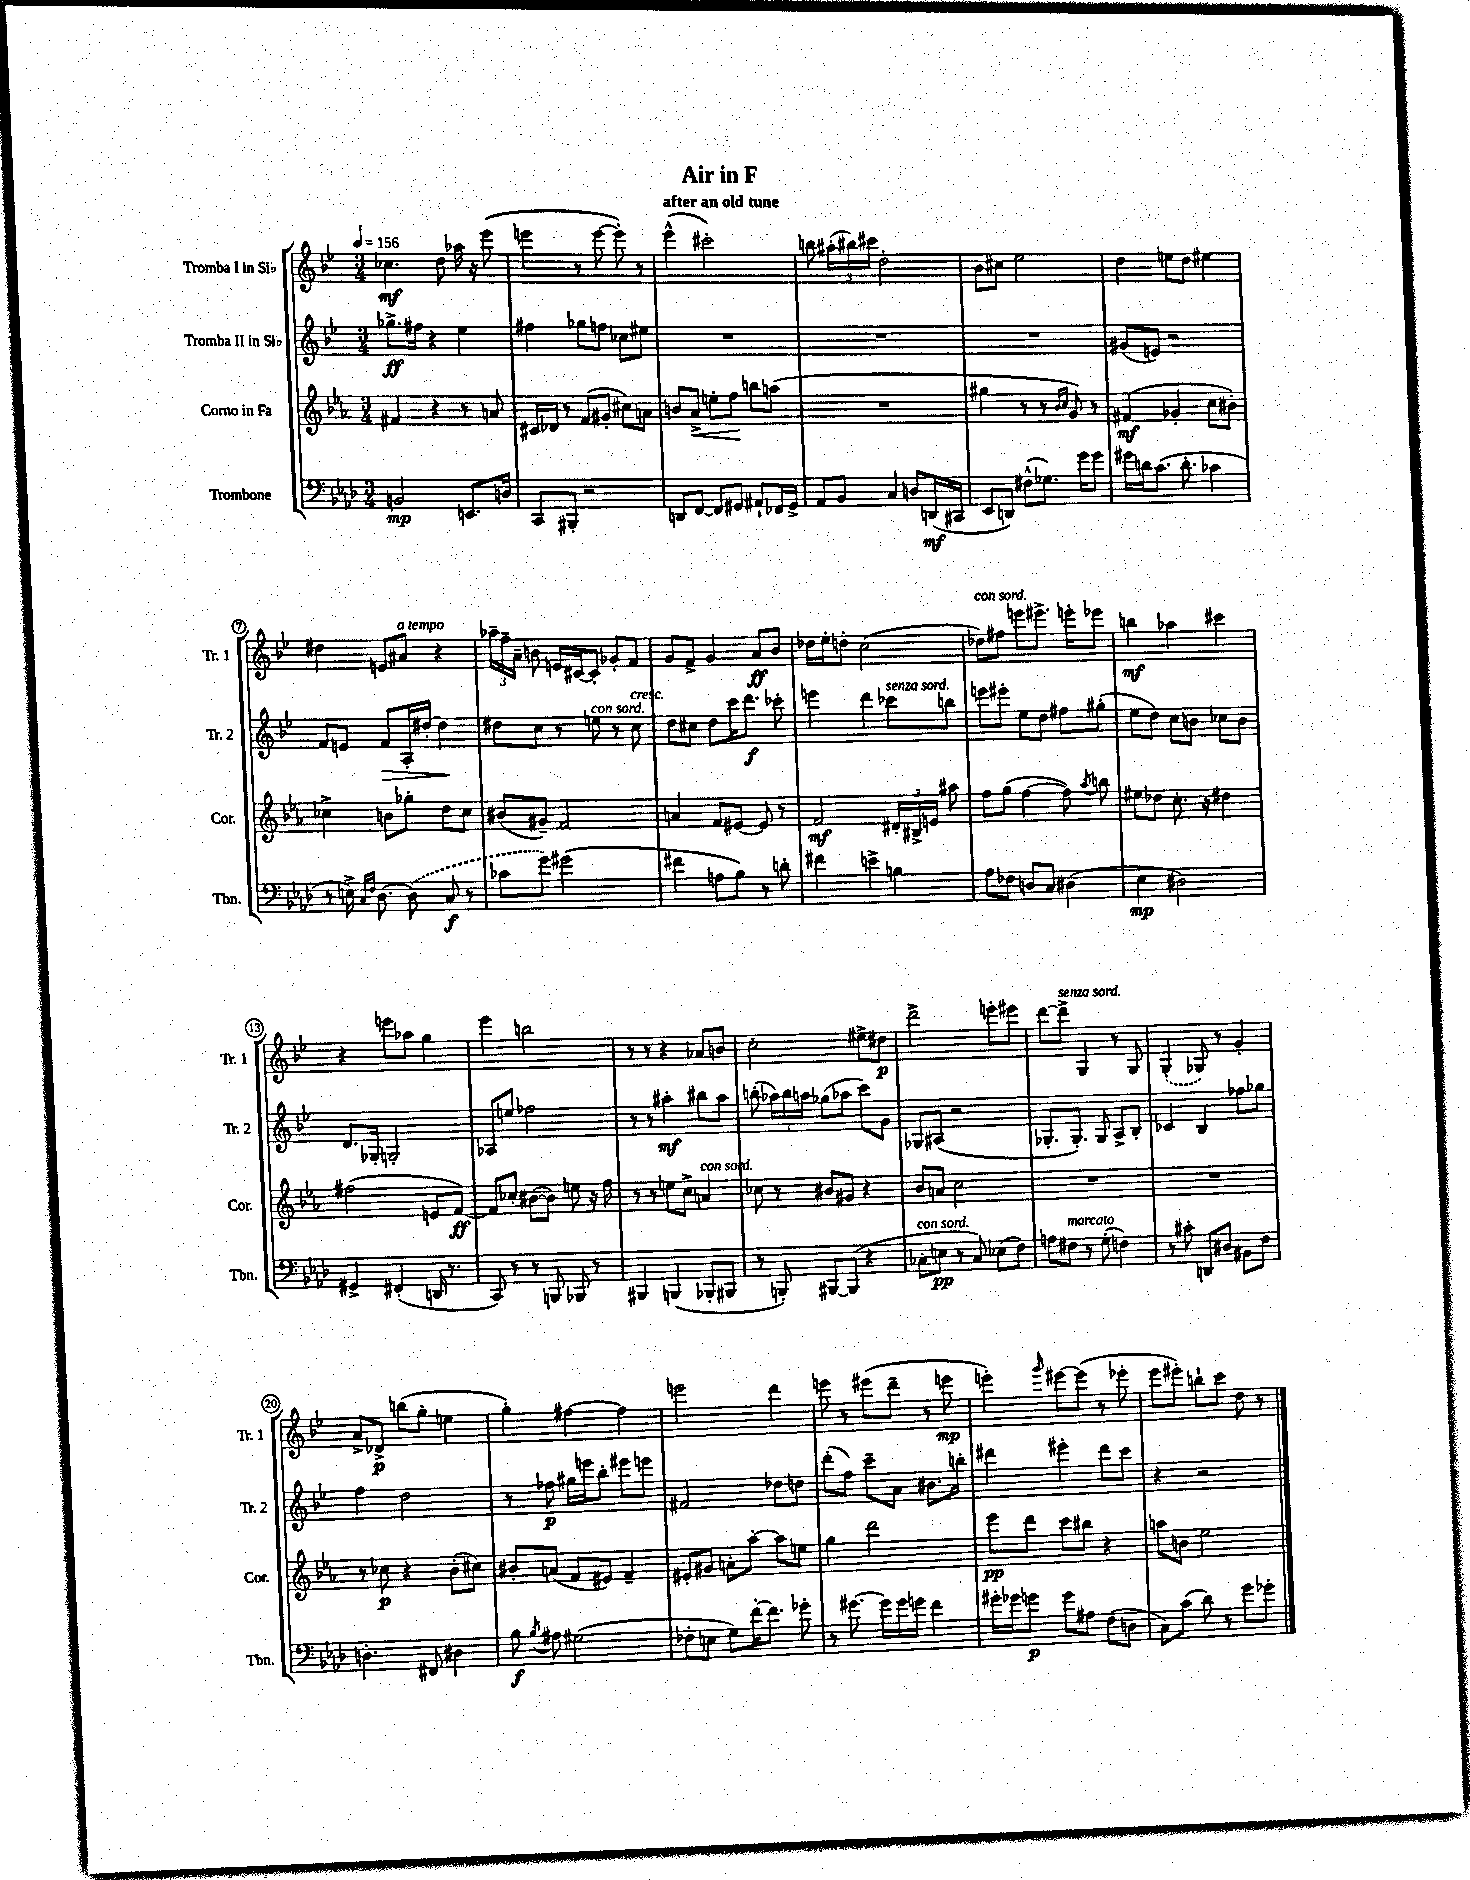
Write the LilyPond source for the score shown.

\header { title = "Air in F" subtitle = "after an old tune" }
<<
\new StaffGroup <<
\new Staff = "s0" \with { instrumentName = "Tromba I in Sib" shortInstrumentName = "Tr. 1" } {
    \clef treble \key bes \major \numericTimeSignature \time 3/4 \tempo 4 = 156
    \autoBeamOff ces''4.\mf d''8 aes''16 r16 ees'''8( |
    e'''4 r8 e'''8~ e'''8-.) r8 |
    ees'''4-^( cis'''2-.) |
    b''8 \tuplet 3/2 { ais''16[-.( bis''16) cis'''16] } d''2-. |
    bes'8[ cis''8] ees''2 |
    d''4 e''8[ d''8] eis''4 |
    dis''4 e'8[ ais'8]^\markup { \italic "a tempo" } r4 |
    \tuplet 3/2 { aes''16[-- f''16-- a'16]-- } b'8 e'16[ cis'16~ cis'8]-. ges'8[-. f'8] |
    g'8[ f'8]-> g'4 a'8[\ff bes'8] |
    des''16[ ees''16-. d''8]-. c''2( |
    des''8[^\markup { \italic "con sord." }) fis''8] e'''8[ eis'''8.]-> e'''16[-. ees'''8] |
    b''4\mf aes''4 cis'''4 |
    r4 e'''8[ aes''8] g''4 |
    ees'''4 b''2 |
    r8 r8 r4 aes'8[ b'8] |
    c''2-. eis''8[-> dis''8]\p |
    d'''2-> e'''8[-. eis'''8] |
    d'''8[~ d'''8]->^\markup { \italic "senza sord." } g4 r8 g8 |
    \once \slurDashed g4-.( ges8) r8 g'4-. |
    a'8[-> des'8]->\p b''8[( g''8]-. e''4 |
    g''4-.) fis''4~ fis''4 |
    e'''2 d'''4 |
    e'''8 r8 eis'''8[( d'''8]-- r8 e'''8\mp |
    e'''4-.) \grace { g'''16 } eis'''8[~ eis'''8]( r8 ees'''8-. |
    ees'''8[ eis'''8]-.) b''8[-! c'''8] d''8 r8 \bar "|." |
}
\new Staff = "s1" \with { instrumentName = "Tromba II in Sib" shortInstrumentName = "Tr. 2" } {
    \clef treble \key bes \major \numericTimeSignature \time 3/4
    \autoBeamOff ges''8.[->\ff fis''16] r4 ees''4 |
    fis''4 ges''8[ f''8] ces''8[ eis''8] |
    R2. |
    R2. |
    R2. |
    gis'8[( e'8]) r2 |
    f'8[ e'8] f'8[\> a16-. dis''16]~-. dis''4\! |
    dis''8[ c''8] r8 e''8^\markup { \italic "con sord." } r8 c''8^\markup { \italic "cresc." } |
    d''8[ cis''8] d''8[ c'''16 d'''8.]\f ces'''8-. |
    e'''4 d'''4 ces'''8[^\markup { \italic "senza sord." } b''8] |
    e'''8[ eis'''8]-. ees''8[ d''8] fis''8[ gis''8]-.( |
    ees''8[ d''8]) c''8[ b'8] ces''8[ b'8] |
    d'8.[ ges16]-. g2-. |
    aes8[ e''8] fes''2 |
    r8 r8 ais''4-.\mf bis''8[ ais''8] |
    b''8-.( \tuplet 3/2 { aes''16[) b''16 a''16] } ges''8[( aes''8] c'''8[) g'8] |
    ges8[ ais8]( r2 |
    ges8.[-. ges8.]-.) ges8 a8[-> bes8]-. |
    ces'4 bes4 fes''8[ ges''8] |
    f''4 d''2 |
    r8 fes''8\p gis''16[ e'''16 bes''8]-. eis'''8[ e'''8] |
    fis'2 des''8[ d''8] |
    d'''8[-.( f''8]) c'''8[-- a'8] bis'8.[ b''16]-. |
    dis'''4 eis'''4-. dis'''8[ c'''8] |
    r4 r2 \bar "|." |
}
\new Staff = "s2" \with { instrumentName = "Corno in Fa" shortInstrumentName = "Cor." } {
    \clef treble \key ees \major \numericTimeSignature \time 3/4
    \autoBeamOff fis'4 r4 r8 a'8 |
    cis'16[ des'16] r8 f'8[( gis'8]-. cis''8[) a'8] |
    b'8[ aes'8]->\< e''8[-. f''8]\! b''8[ a''8]( |
    R2. |
    gis''4 r8 r8 \grace { bes'16[ c''16] } g'8) r8 |
    fis'4\mf( ges'4-. c''8[ bis'8]-.) |
    ces''4-> b'8[ ges''8]-. d''8[ ces''8] |
    bis'8[( gis'8]--) f'2 |
    a'4 f'8[ eis'8]~ eis'8 r8 |
    f'2\mf \tuplet 3/2 { dis'16[-. bis16-> e'16] } ais''8 |
    f''8[ g''8]( f''4~ f''8) \acciaccatura { aes''8 } b''8 |
    eis''8[ des''8] c''8.-. r16 dis''4 |
    fis''2( e'8[ f'8]~\ff) |
    f'8[ ces''8]-. bis'8[~( bis'8]) e''8 r16 f''16 |
    r8 r8 e''8[ c''8]-> a'4^\markup { \italic "con sord." } |
    ces''8 r8 bis'8[ gis'8] r4 |
    bes'8[ a'8] c''2 |
    R2. |
    R2. |
    r8 ces''8\p r4 bes'8[-.( cis''8]) |
    bis'8[-. a'8]( f'8[ eis'8]) f'4-- |
    eis'8[-. gis'8] a'8[-. aes''8]~-. aes''8[ e''8] |
    g''4 d'''2 |
    ees'''8[\pp d'''8] c'''8[ bis''8] r4 |
    a''8[ b'8] ees''2 \bar "|." |
}
\new Staff = "s3" \with { instrumentName = "Trombone" shortInstrumentName = "Tbn." } {
    \clef bass \key aes \major \numericTimeSignature \time 3/4
    \autoBeamOff b,2\mp e,8.[ d16] |
    c,8[ bis,,8]-. r2 |
    d,8[ f,8]~ f,8[ gis,8] ais,8[-! fes,16 gis,16]-> |
    aes,8[ bes,8] c4 d8[ d,16\mf( cis,16] |
    ees,8[ d,8]) fis8[-^( ges8.]) g'16[ g'8] |
    gis'16[ d'16 c'8.]( d'8.-. ces'4 |
    r8 e16->) \grace { c16[ f16] } des8.~ \once \slurDashed des8( c8\f r8 |
    ces'8[ g'8]) gis'2( |
    fis'4 a8[ bes8]) r8 d'8-. |
    fis'4 e'4-> b4 |
    aes8[ fes8] d8[ c8] dis4( |
    ees4\mp dis2) |
    gis,4-> fis,4-.( d,16 r8. |
    c,8) r8 r8 b,,8 bes,,8 r8 |
    bis,,4 b,,4( bes,,8[-. bis,,8] |
    r8 b,,8-.) bis,,8[~ bis,,8]( r4 |
    ces8[-.^\markup { \italic "con sord." } e8]\pp r8 ces8) ees8[( f8]) |
    a8[ fis8]^\markup { \italic "marcato" } r8 g8-.( f4) |
    r8 cis'8-. d,8[ dis8] bis,8[ f8] |
    d4.-. fis,8 dis4 |
    bes8\f \acciaccatura { bes8 } ais8 gis2( |
    fes8[-. e8] g8[) f'16~-. f'8.] ges'8-. |
    r8 gis'8.~ gis'16[ gis'16 g'16] f'4 |
    gis'16[-. ges'16 g'8]\p g'8[ ais8] f8[( d8] |
    c8[) c'8]( des'8) r8 g'8[ ges'8]-. \bar "|." |
}
>>
>>
\layout { \context { \Score \override BarNumber.stencil = #(make-stencil-circler 0.1 0.3 ly:text-interface::print) } }
